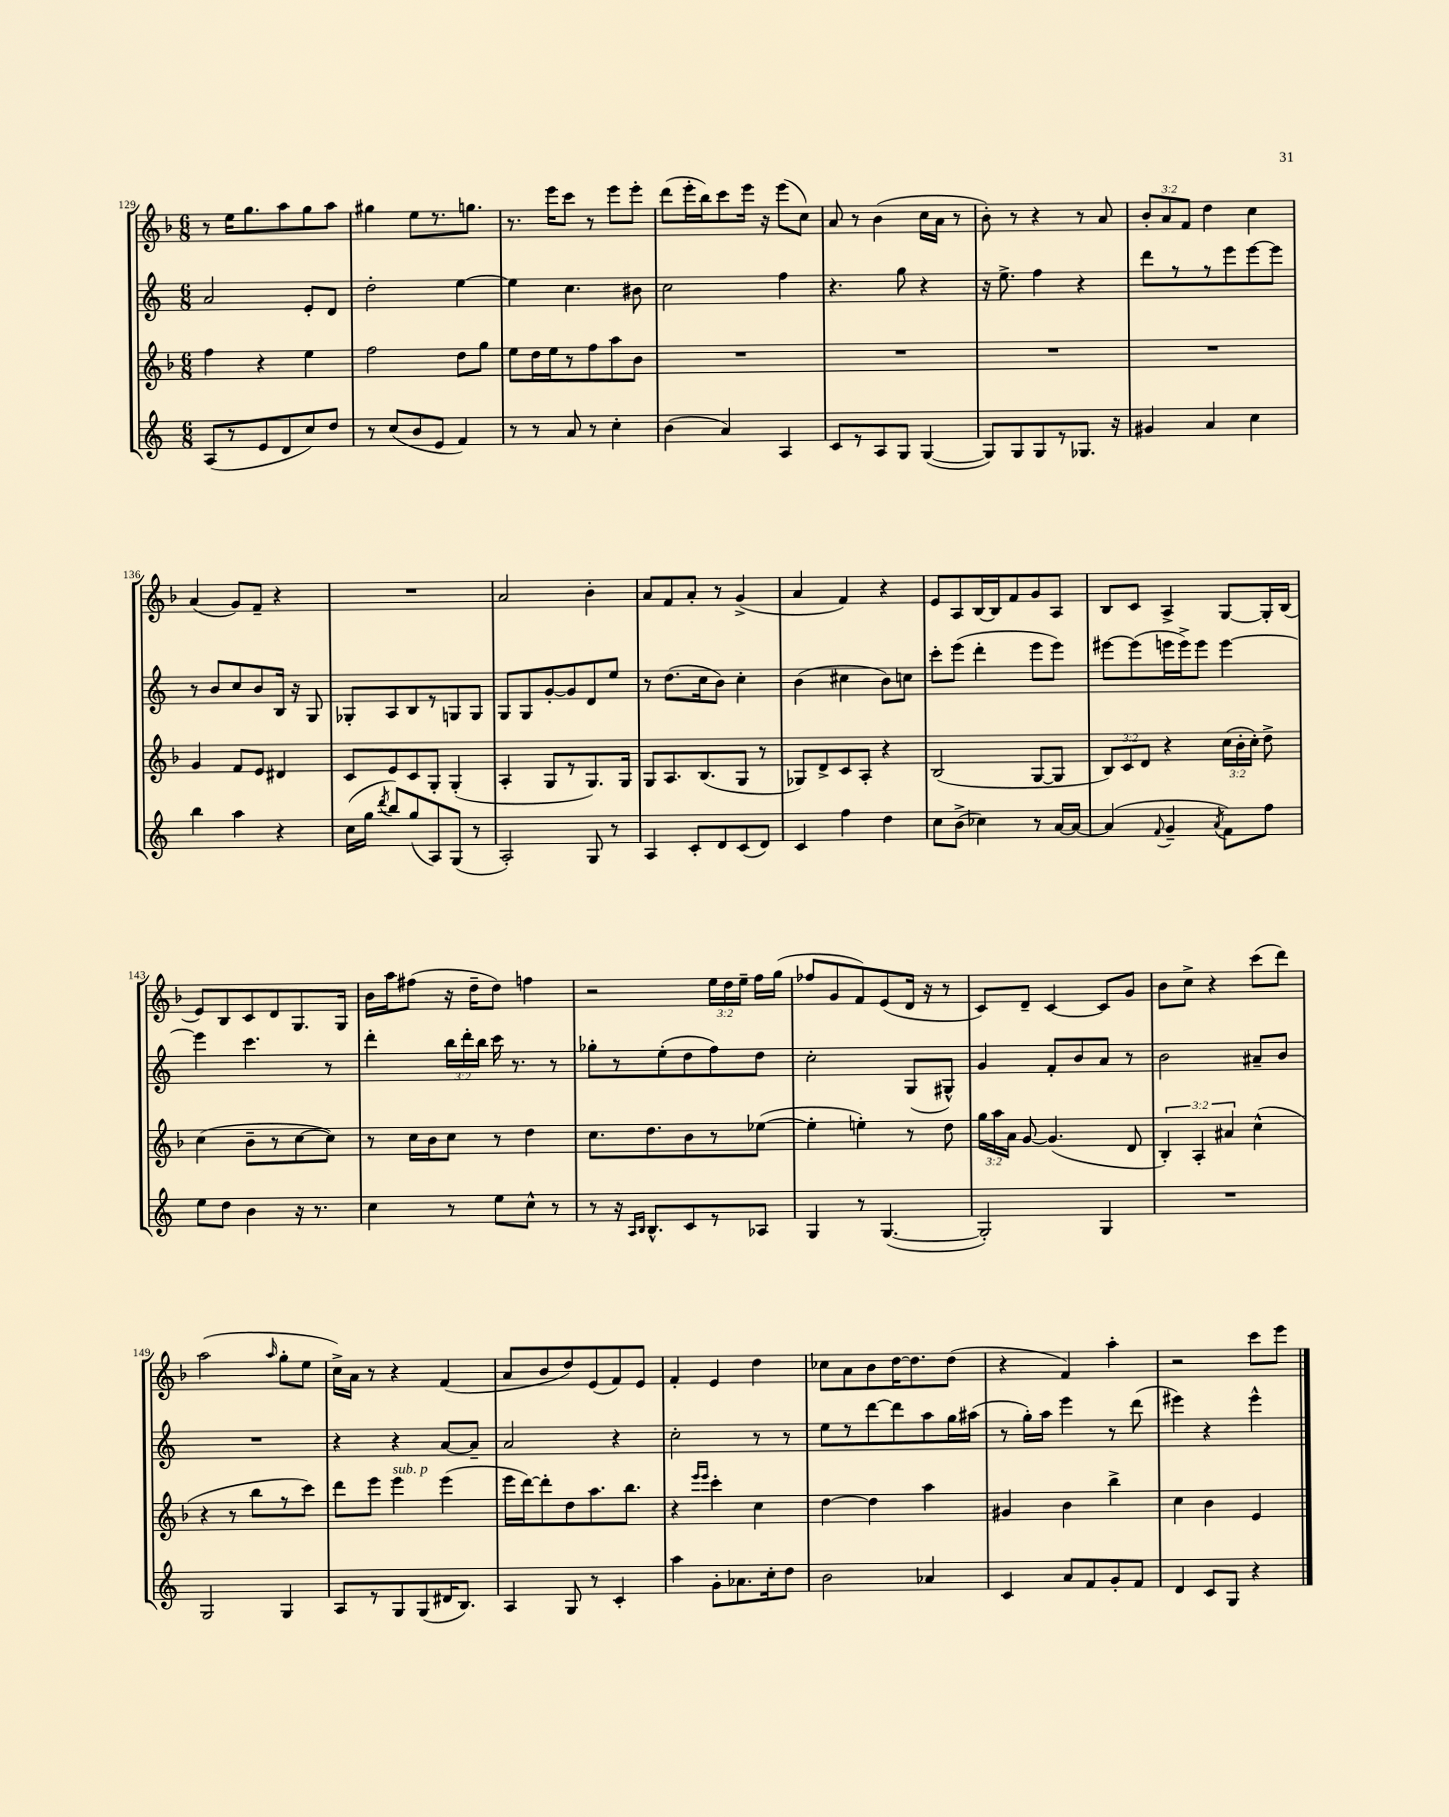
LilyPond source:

<<
\new StaffGroup <<
\new Staff = "s0" {
    \clef treble \key f \major \numericTimeSignature \time 6/8 \override Staff.TupletNumber.text = #tuplet-number::calc-fraction-text
    \autoBeamOff r8 e''16[ g''8. a''8 g''8 a''8] |
    gis''4 e''8[ r8. g''8.] |
    r8. e'''16[ c'''8] r8 e'''8[ e'''8]-. |
    d'''8[( e'''16-. bes''16) c'''8 e'''16] r16 e'''8[( c''8]) |
    a'8 r8 bes'4( c''16[ a'16] r8 |
    bes'8-.) r8 r4 r8 a'8 |
    \tuplet 3/2 { bes'8[-. a'8 f'8] } d''4 c''4 |
    a'4( g'8[) f'8]-- r4 |
    R2. |
    a'2 bes'4-. |
    a'8[ f'8 a'8]-. r8 g'4->( |
    a'4 f'4) r4 |
    e'8[ a8 bes16~ bes16 f'8 g'8 a8] |
    bes8[ c'8] a4-> g8[~ g16-. bes16]( |
    e'8[) bes8 c'8 d'8 g8. g16] |
    bes'16[ a''16 fis''8]( r16 d''16[-- d''8]) f''4 |
    r2 \tuplet 3/2 { e''16[ d''16 e''16]-- } f''16[ g''16]( |
    fes''8[ g'8 f'8) e'8( d'16] r16 r8 |
    c'8[) d'8]-- c'4~ c'8[ g'8] |
    bes'8[ c''8]-> r4 c'''8[( d'''8]) |
    a''2( \grace { a''16 } g''8[-. e''8] |
    c''16[->) a'16] r8 r4 f'4( |
    a'8[ bes'8 d''8) e'8( f'8) e'8] |
    f'4-. e'4 d''4 |
    ces''8[ a'8 bes'8 d''16~ d''8. d''8]( |
    r4 f'4) a''4-. |
    r2 c'''8[ e'''8] \bar "|." |
}
\new Staff = "s1" {
    \clef treble \key c \major \numericTimeSignature \time 6/8 \override Staff.TupletNumber.text = #tuplet-number::calc-fraction-text
    \autoBeamOff a'2 e'8[-. d'8] |
    d''2-. e''4~ |
    e''4 c''4. bis'8 |
    c''2 f''4 |
    r4. g''8 r4 |
    r16 e''8.-> f''4 r4 |
    d'''8[ r8 r8 e'''8 e'''8~ e'''8] |
    r8 b'8[ c''8 b'8 b16] r16 g8 |
    ges8[-. a8 b8 r8 g8 g8] |
    g8[ g8 g'8~-. g'8 d'8 e''8] |
    r8 d''8.[( c''16 b'8]) c''4-. |
    b'4( cis''4 b'8[) c''8] |
    c'''8[-. e'''8]( d'''4-. e'''8[ e'''8]) |
    eis'''8[~ eis'''8( e'''16 e'''16->) e'''8] e'''4~ |
    e'''4 c'''4. r8 |
    d'''4-. \tuplet 3/2 { b''16[ d'''16-. b''16] } c'''16 r8. r8 |
    ges''8[-. r8 e''8-.( d''8 f''8) d''8] |
    c''2-. g8[( gis8]-^) |
    g'4 f'8[-. b'8 a'8] r8 |
    b'2 ais'8[-- b'8] |
    R2. |
    r4 r4 a'8[~ a'8]-- |
    a'2 r4 |
    c''2-. r8 r8 |
    e''8[ r8 d'''8~ d'''8 a''8 g''16 ais''16]( |
    r8 g''16[-.) a''16] e'''4 r8 d'''8( |
    eis'''4) r4 eis'''4-^ \bar "|." |
}
\new Staff = "s2" {
    \clef treble \key f \major \numericTimeSignature \time 6/8 \override Staff.TupletNumber.text = #tuplet-number::calc-fraction-text
    \autoBeamOff f''4 r4 e''4 |
    f''2 d''8[ g''8] |
    e''8[ d''16 e''16 r8 f''8 a''8 bes'8] |
    R2. |
    R2. |
    R2. |
    R2. |
    g'4 f'8[ e'8] dis'4 |
    c'8[ e'8 c'8 g8]-. g4-.( |
    a4-. g8[ r8 g8.) g16] |
    g8[ a8. bes8.( g8] r8 |
    ges8[) d'8-> c'8 a8]-. r4 |
    bes2( g8[~ g8] |
    \tuplet 3/2 { bes8[) c'8 d'8] } r4 \tuplet 3/2 { c''16[( bes'16-. c''16]-.) } d''8-> |
    c''4( bes'8[-- r8 c''8~ c''8]) |
    r8 c''16[ bes'16 c''8] r8 d''4 |
    c''8.[ d''8. bes'8 r8 ees''8]~( |
    ees''4-. e''4-.) r8 d''8 |
    \tuplet 3/2 { g''16[ a''16 a'16] } g'8~ g'4.( d'8 |
    \tuplet 3/2 { bes4-.) a4-. ais'4 } c''4-^( |
    r4 r8 bes''8[ r8 c'''8]) |
    d'''8[ e'''8] e'''4^\markup { \italic "sub. p" } e'''4( |
    e'''16[ d'''16~) d'''8-. d''8 a''8. bes''8.] |
    r4 \grace { e'''16[ e'''16] } c'''4-. c''4 |
    d''4~ d''4 a''4 |
    gis'4 bes'4 bes''4-> |
    c''4 bes'4 e'4 \bar "|." |
}
\new Staff = "s3" {
    \clef treble \key c \major \numericTimeSignature \time 6/8
    \autoBeamOff a8[( r8 e'8 d'8 c''8) d''8] |
    r8 c''8[( b'8 e'8] f'4) |
    r8 r8 a'8 r8 c''4-. |
    b'4( a'4) a4 |
    c'8[ r8 a8 g8] g4~( |
    g8[) g8 g8 r8 ges8.] r16 |
    gis'4 a'4 c''4 |
    b''4 a''4 r4 |
    c''16[( g''16] \acciaccatura { d'''8 } b''8[) g''8( a8) g8]( r8 |
    a2-.) g8 r8 |
    a4 c'8[-. d'8 c'8( d'8]) |
    c'4 f''4 d''4 |
    c''8[ b'8]->( ces''4) r8 a'16[~ a'16]~ |
    a'4( \appoggiatura { f'8 } g'4-- \acciaccatura { a'8 } f'8[) f''8] |
    e''8[ d''8] b'4 r16 r8. |
    c''4 r8 e''8[ c''8]-^ r8 |
    r8 r16 \grace { a16[ b16] } b8.[-^ c'8 r8 aes8] |
    g4 r8 g4.~( |
    g2-.) g4 |
    R2. |
    g2 g4 |
    a8[ r8 g8 g8( dis'16 b8.]) |
    a4 g8 r8 c'4-. |
    a''4 g'8[-. aes'8. c''16-. d''8] |
    b'2 aes'4 |
    c'4 a'8[ f'8 g'8-. f'8] |
    d'4 c'8[ g8] r4 \bar "|." |
}
>>
>>
\layout { \context { \Score currentBarNumber = #129 } }
